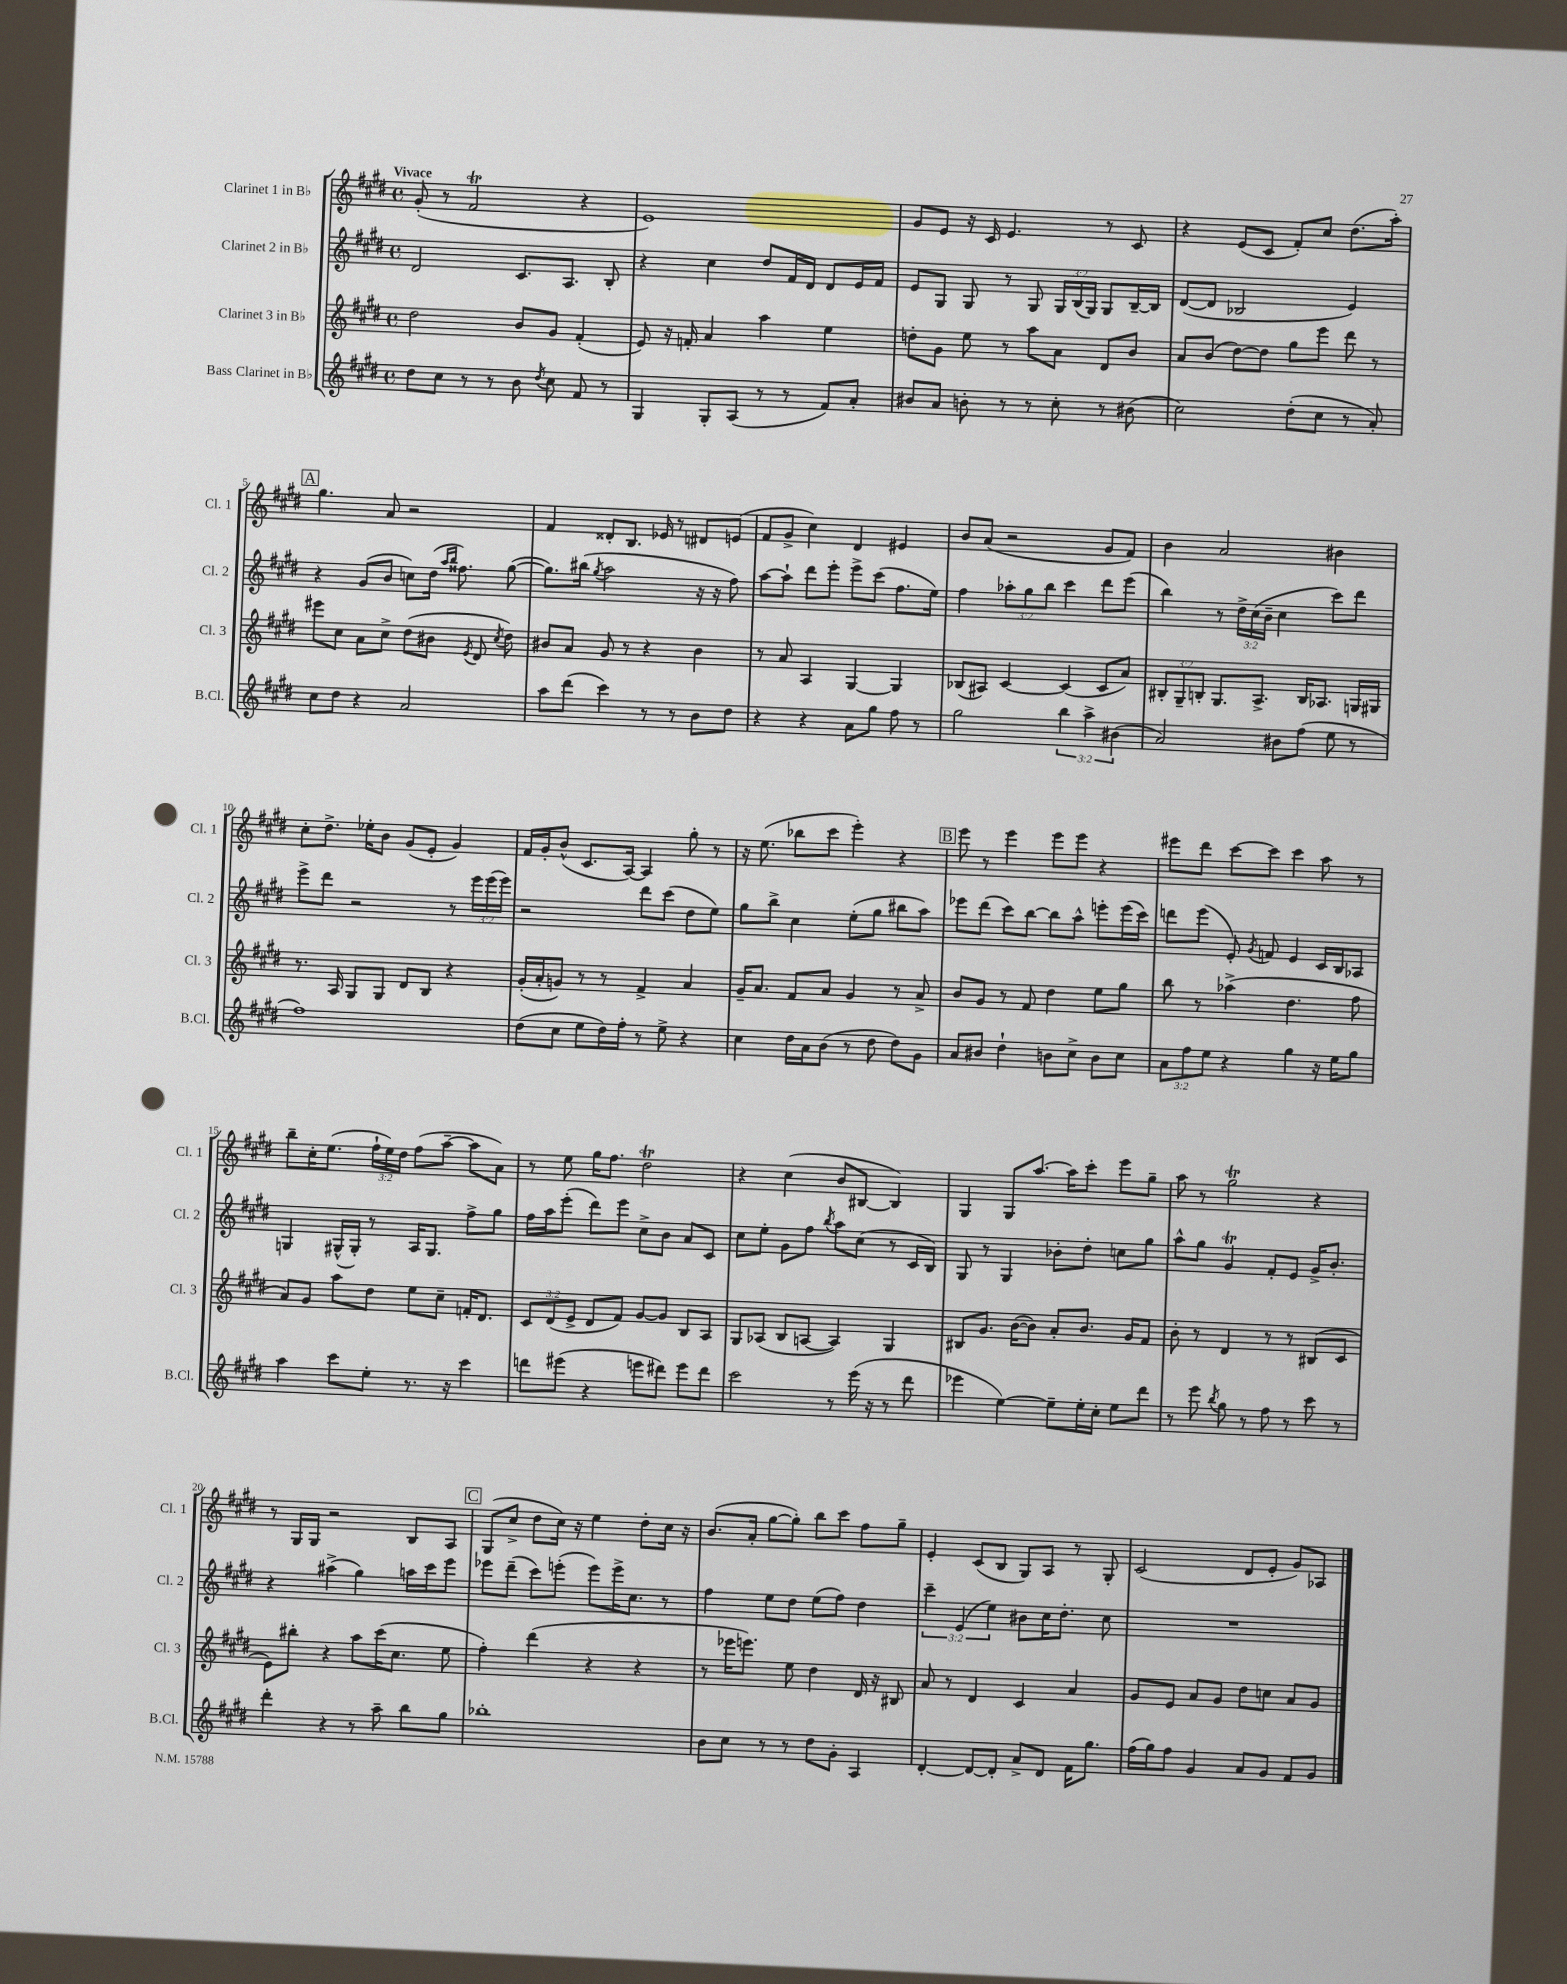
<<
\new StaffGroup <<
\new Staff = "s0" \with { instrumentName = "Clarinet 1 in Bb" shortInstrumentName = "Cl. 1" } {
    \clef treble \key e \major \defaultTimeSignature \time 4/4 \override Staff.TupletNumber.text = #tuplet-number::calc-fraction-text \tempo "Vivace"
    \autoBeamOff gis'8-.( r8 fis'2\trill r4 |
    e'1) |
    gis'8[ e'8] r16 cis'16 e'4. r8 cis'8 |
    r4 e'8[( cis'8] fis'8[-.) cis''8] dis''8.[( a''16]-.) |
    \mark \markup { \box "A" } gis''4. a'8 r2 |
    fis'4 disis'8[-. b8.] ees'16 r8 dis'8[ e'8]( |
    fis'8[ gis'8]-> cis''4) dis'4 eis'4 |
    b'8[ a'8]( r2 gis'8[ fis'8]) |
    b'4 a'2 bis'4 |
    cis''8[-. dis''8.]-> ees''16[-. b'8] gis'8[( e'8]-. gis'4) |
    fis'16[ gis'16-. b'8]-^( cis'8.[ a16]~) a4 gis''8-. r8 |
    r16 e''8.( bes''8[ cis'''8] e'''4-.) r4 |
    \mark \markup { \box "B" } e'''8 r8 e'''4 e'''8[ e'''8] r4 |
    eis'''8[ dis'''8] cis'''8[~ cis'''8] cis'''4 a''8 r8 |
    b''8[-- cis''16-. e''8.]( \tuplet 3/2 { fis''16[-! e''16) dis''16] } fis''8[( a''8]~-- a''8[ a'8]) |
    r8 e''8 gis''16[ fis''8.] dis''2\trill |
    r4 cis''4( b'8[ bis8]~ bis4) |
    gis4 gis8[ a''8.]~ a''16[ cis'''8]-. e'''8[ gis''8]-- |
    a''8 r8 gis''2\trill r4 |
    r8 gis16[ gis16] r2 b8[ a8] |
    \mark \markup { \box "C" } gis8[( cis''8]-> dis''8[ cis''16]) r16 e''4 dis''8[-. cis''16] r16 |
    b'8.[( a'16]-. gis''8[~ gis''8]-.) b''8[ cis'''8] fis''8[ gis''8]-- |
    e'4-. cis'8[( b8] gis8[) a8] r8 gis8-. |
    cis'2( dis'8[ e'8]-. gis'8[) aes8] \bar "|." |
}
\new Staff = "s1" \with { instrumentName = "Clarinet 2 in Bb" shortInstrumentName = "Cl. 2" } {
    \clef treble \key e \major \defaultTimeSignature \time 4/4 \override Staff.TupletNumber.text = #tuplet-number::calc-fraction-text
    \autoBeamOff dis'2 cis'8.[ a8.] b8-. |
    r4 cis''4 dis''8[ fis'16 dis'16] dis'8[ e'16 fis'16] |
    e'8[ gis8] gis8 r8 gis8 \tuplet 3/2 { gis16[ b16( gis16]) } gis8[ b16~-- b16] |
    dis'8[~( dis'8] bes2 e'4) |
    \mark \markup { \box "A" } r4 gis'8[( b'8] c''8[) dis''16]( \grace { a''16[ b''16] } fisis''8.) gis''8~( |
    gis''8.[) bis''16]( \acciaccatura { gis''8 } a''2 r16 r16 fis''8) |
    a''8[~ a''8]-! dis'''8[ e'''8]-. e'''8[-> cis'''8]( fis''8.[ e''16]) |
    fis''4 \tuplet 3/2 { aes''8[-. gis''8 b''8] } cis'''4 dis'''8[ e'''8]( |
    b''4) r8 \tuplet 3/2 { dis''16[-> cis''16( b'16]-- } cis''4 cis'''8[) dis'''8] |
    e'''8[-> dis'''8] r2 r8 \tuplet 3/2 { e'''16[ e'''16( e'''16]) } |
    r2 dis'''8[ cis'''8]( dis''8[ e''8]) |
    gis''8[ b''8]-> cis''4 e''8[-.( gis''8] bis''8[ a''8]) |
    \mark \markup { \box "B" } ees'''8[ dis'''8]( cis'''8[) b''8]~ b''8[ a''8]-^ e'''8[-. e'''16( cis'''16]) |
    d'''8[ e'''8]( e'8-.) \acciaccatura { gis'8 } f'8 e'4 cis'16[ b16 aes8] |
    g4 gis16[-^( gis16]-.) r8 a16[ gis8.] fis''8[-> gis''8] |
    fis''16[ a''16 e'''8]-.( dis'''8[) e'''8] cis''8[-> b'8] a'8[ cis'8] |
    cis''8[ e''8]-. gis'8[ fis''8] \acciaccatura { b''8 } a''8[ cis''8]( r8 cis'16[ b16]) |
    gis8 r8 gis4 bes'8[-. dis''8]-. c''8[ gis''8] |
    a''8[-^ gis''8] gis'4\trill fis'8[-. e'8] gis'16[-> b'8.]-. |
    r4 ais''4->( gis''4) a''16[ cis'''16 e'''8] |
    \mark \markup { \box "C" } ees'''8[ dis'''8]--( cis'''8[) e'''8]-.( e'''8[) e'''16-> cis''8.] r8 |
    fis''4 e''8[ dis''8] e''8[( fis''8]) dis''4 |
    \tuplet 3/2 { cis'''4-- e'4( e''4) } bis'8[ cis''16 dis''8.]-. cis''8 |
    R1 \bar "|." |
}
\new Staff = "s2" \with { instrumentName = "Clarinet 3 in Bb" shortInstrumentName = "Cl. 3" } {
    \clef treble \key e \major \defaultTimeSignature \time 4/4 \override Staff.TupletNumber.text = #tuplet-number::calc-fraction-text
    \autoBeamOff dis''2 b'8[ gis'8] fis'4-.( |
    e'8) r16 f'16-. a'4 a''4 e''4 |
    d''8[-. gis'8] e''8 r8 a''8[ a'8] dis'8[ b'8] |
    a'8[ b'8]( dis''8[~) dis''8] gis''8[ e'''8] dis'''8 r8 |
    \mark \markup { \box "A" } eis'''8[ cis''8] a'8[ cis''8]-> dis''8[( bis'8] \acciaccatura { e'8 } dis'8 \acciaccatura { cis''8 } dis''8) |
    bis'8[ a'8] gis'8 r8 r4 bis'4 |
    r8 a'8 a4 gis4~ gis4 |
    bes8[( ais8]) cis'4~ cis'4( cis'8[ a'8]) |
    \tuplet 3/2 { bis8[-. gis8-- b8]-. } gis8.[ a8.]-> b16[ aes8.] g16[ gis16] |
    r8. a16 gis8[ gis8] dis'8[ b8] r4 |
    gis'16[-.( a'16-. g'8]) r8 r8 fis'4-> a'4 |
    gis'16[-- a'8.] fis'8[ a'8] gis'4 r8 a'8-> |
    \mark \markup { \box "B" } b'8[ gis'8] r8 fis'8 dis''4 e''8[ gis''8] |
    b''8 r8 aes''4->( dis''4. fis''8 |
    a'8[) gis'8] a''8[ dis''8] e''8[ cis''8]-- f'16[-. dis'8.] |
    \tuplet 3/2 { cis'8[ dis'8( e'8]-> } dis'8[ fis'8]) gis'8[~ gis'8] b8[ a8] |
    gis8[ aes8]( b8[ a8]~ a4) gis4 |
    bis8[ gis'8.] b'16[~( b'8]) a'8[-. b'8.] gis'16[ fis'8] |
    b'8-. r8 dis'4 r8 r8 bis8[( cis'8] |
    e'8[) bis''8]-. r4 a''8[ cis'''16( cis''8.] e''8 |
    \mark \markup { \box "C" } fis''4-.) dis'''4( r4 r4 |
    r8 ees'''16[ e'''8.]) e''8 dis''4 dis'16 r16 bis8 |
    a'8 r8 dis'4 cis'4 a'4 |
    gis'8[ e'8] a'8[ gis'8] dis''8[ c''8] a'8[ gis'8] \bar "|." |
}
\new Staff = "s3" \with { instrumentName = "Bass Clarinet in Bb" shortInstrumentName = "B.Cl." } {
    \clef treble \key e \major \defaultTimeSignature \time 4/4 \override Staff.TupletNumber.text = #tuplet-number::calc-fraction-text
    \autoBeamOff dis''8[ cis''8] r8 r8 b'8 \acciaccatura { dis''8 } cis''8 fis'8 r8 |
    gis4 gis8[-. a8]( r8 r8 fis'8[) a'8]-. |
    bis'8[ a'8] b'8-. r8 r8 cis''8-. r8 bis'8( |
    cis''2) dis''8[-.( cis''8] r8 a'8-.) |
    \mark \markup { \box "A" } cis''8[ dis''8] r4 a'2 |
    a''8[ dis'''8]( cis'''4) r8 r8 b'8[ dis''8] |
    r4 r4 a'8[ gis''8] fis''8 r8 |
    gis''2 \tuplet 3/2 { b''4 a''4-> bis'4( } |
    a'2) bis'8[ fis''8]( e''8 r8 |
    fis''1) |
    dis''8[( cis''8] e''8[ dis''16) fis''16]-. r8 e''8-> r4 |
    cis''4 dis''16[ a'16 b'8]( r8 dis''8 dis''8[) gis'8] |
    \mark \markup { \box "B" } a'8[ bis'8] dis''4-! b'8[ cis''8]-> b'8[ cis''8] |
    \tuplet 3/2 { a'8[ fis''8 e''8] } r4 gis''4 r16 e''16[ gis''8] |
    a''4 cis'''8[ e''8]-. r8. r16 cis'''4 |
    d'''8[ eis'''8]( r4 e'''8[ dis'''8]) e'''8[ dis'''8] |
    cis'''2 r8 e'''16( r16 r8 dis'''8 |
    ees'''4 e''4~) e''8[-- e''16-. cis''16]-. e''8[ dis'''8] |
    r8 e'''8 \acciaccatura { b''8 } gis''8 r8 fis''8 r8 cis'''8 r8 |
    dis'''4-. r4 r8 a''8-- b''8[ gis''8] |
    \mark \markup { \box "C" } bes''1-. |
    b'8[ cis''8] r8 r8 dis''8[ gis'8]-. a4 |
    dis'4~-. dis'8[~ dis'8]-. a'8[-> dis'8] fis'16[ gis''8.] |
    fis''16[( gis''16) fis''8] gis'4 a'8[ gis'8] fis'8[ gis'8] \bar "|." |
}
>>
>>
